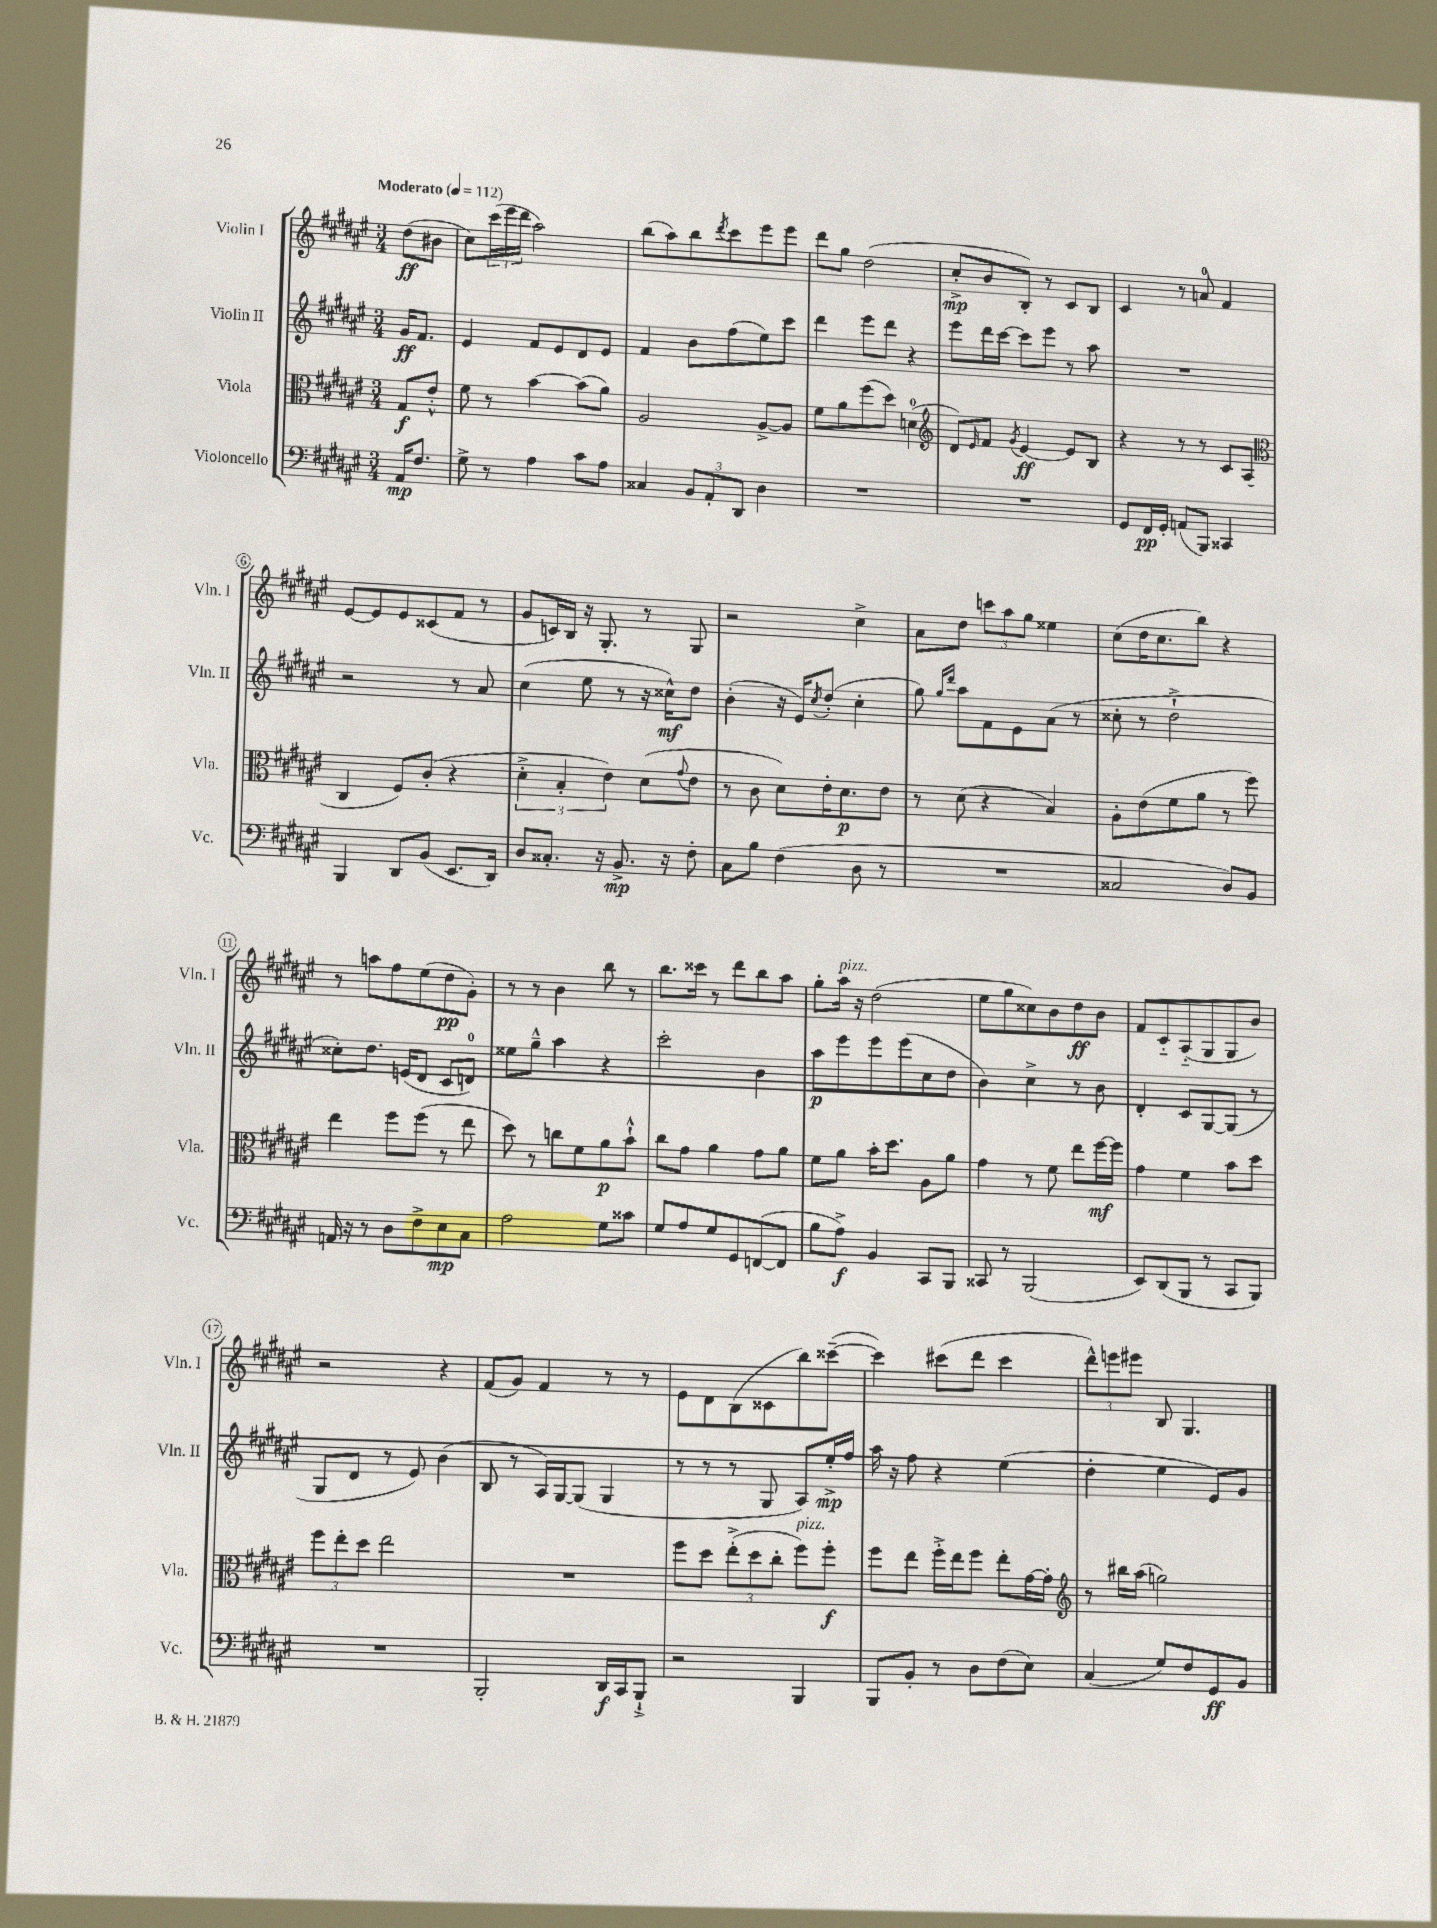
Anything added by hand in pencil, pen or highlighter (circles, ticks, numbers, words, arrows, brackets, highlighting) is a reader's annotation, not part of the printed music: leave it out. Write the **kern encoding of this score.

**kern	**kern	**kern	**kern
*staff4	*staff3	*staff2	*staff1
*clefF4	*clefC3	*clefG2	*clefG2
*k[f#c#g#d#a#e#]	*k[f#c#g#d#a#e#]	*k[f#c#g#d#a#e#]	*k[f#c#g#d#a#e#]
*M3/4	*M3/4	*M3/4	*M3/4
*MM112	*MM112	*MM112	*MM112
16AA#	8G#	16g#	(8dd#
8.F#	.	8.f#	.
.	8e#'^^	.	8b#
=	=	=	=
8G#^	8f#	4e#	8cc#)
8r	8r	.	(24ccc#
.	.	.	24eee#
.	.	.	24ddd#
4A#	[4b	8f#	2aa#)
.	.	8e#	.
8c#	(8b]	8d#	.
8A#	8a#)	8e#	.
=	=	=	=
4C##	2A#	4f#	(8bb
.	.	.	8aa#)
12BB	.	8b	8bb
12AA#'	.	.	.
.	.	.	8qddd#
.	.	(8ff#	8ccc#
12DD#	.	.	.
4D#	[8A#^	8ee#)	8eee#
.	8A#]	8ccc#	8eee#
=	=	=	=
2.r	8f#	4ddd#	8ddd#
.	8a#	.	8gg#
.	(8ff#	8eee#	(2dd#
.	8dd#)	8ddd#	.
.	(4d	4r	.
=	=	=	=
*	*clefG2	*	*
2.r	8d#)	8eee#	8cc#'^
.	16qqe#	.	.
.	8f#	16ddd#	8b
.	.	[16ccc#	.
.	8qg#	.	.
.	[4e#	8ccc#]	8B')
.	.	8eee#	8r
.	8e#]	8r	8c#
.	8B	8aa#	8B
=	=	=	=
8GG#	4r	2.r	4c#
16FF#	.	.	.
16GG#'	.	.	.
(8AA	8r	.	8r
8BBB)	8r	.	8a
4CC##	8c#	.	4f#
.	(8A#	.	.
=	=	=	=
*	*clefC3	*	*
4BBB	4C#	2r	[8e#
.	.	.	8e#]
8DD#	8F#)	.	8e#
(8BB	(8c#'	.	(8c##
8.EE#	4r	8r	8f#
.	.	8a#	8r
16DD#)	.	.	.
=	=	=	=
8D#	6d#'^	(4cc#	8g#
8.C##'	.	.	16c)
.	6B'	.	.
.	.	.	16B
.	.	8ee#	16r
16r	.	.	8.G#'
.	6e#)	.	.
8.BB^	.	8r	.
.	(8d#	16r	8r
16r	.	16cc##^^)	.
.	8qqg#	.	.
8F#'	8e#	8dd#	8G#
=	=	=	=
8C#	8r	(4b'	2r
8B	8c#	.	.
(4F#	8d#)	16r	.
.	.	16e#)	.
.	.	8qcc#	.
.	16e#'	(8dd#'	.
.	8.d#	.	.
8D#	.	4cc#'	4cc#^
8r	8e#	.	.
=	=	=	=
2.r	8r	8gg#)	8a#
.	.	16qqgg#	.
.	.	16qqddd#	.
.	(8d#	8aa#	8dd#
.	4r	8f#	12ccc
.	.	.	12aa#
.	.	8e#	.
.	.	.	12gg#
.	4B)	(8a#	4ee##
.	.	8r	.
=	=	=	=
2C##	8A#'	8cc##'	(8cc#
.	(8e#	8r	16dd#
.	.	.	8.cc#
.	8f#	2dd#`^	.
.	8a#	.	8bb)
8D#)	8r	.	4r
8BB	8ff#)	.	.
=	=	=	=
16AA	4ee#	8cc##')	8r
16r	.	.	.
8r	.	8.dd#	8aa
8D#	8ff#	.	8ff#
.	.	(16e	.
8F#^	(8ff#	8d#	(8ee#
8E#	8r	8c#	8dd#
8C#	8ee#	8d)	8g#')
=	=	=	=
2A#	8dd#)	8ee##	8r
.	8r	8gg#~^^	8r
.	8cc	4aa#	4b
.	8f#	.	.
8G#	8a#	4r	8bb
8c##	8b`^^	.	8r
=	=	=	=
8G#	8cc#	2ccc#'	8.bb
8A#	8g#	.	.
.	.	.	16ccc##
8G#	4a#	.	8r
8GG#	.	.	8ddd#
([8FF	8g#	4b	8bb
8FF]	8a#	.	8aa#
=	=	=	=
8B	8f#	8aa#	8gg#'
8A#^)	8a#	8eee#	16aa#
.	.	.	16r
4BB	16b'	8eee#	(2dd#
.	8.dd#	.	.
.	.	(8eee#	.
8CC#	8A#	8cc#	.
8BBB	8a#	8dd#	.
=	=	=	=
8CC##	4g#	4b)	8ee#
8r	.	.	8gg#
(2BBB	8r	4cc#^	8cc##)
.	8f#	.	8b
.	8ee#	8r	8dd#
.	[16ff#	8b	8b
.	16ff#]	.	.
=	=	=	=
8EE#)	4g#	4d#'	8f#
(8DD#	.	.	8c#'~
8BBB	4f#	8c#	(8A#'~
8r	.	[8G#	8G#
8CC#	8b	(8G#]	8G#
8BBB)	8dd#	8r	8b)
=	=	=	=
2.r	12ff#	8G#	2r
.	12ee#'	.	.
.	.	8d#	.
.	12dd#	.	.
.	2ee#	8r	.
.	.	8e#)	.
.	.	(4b	4r
=	=	=	=
2BBB'	2.r	8B	(8f#
.	.	8r	8g#)
.	.	16A#)	4f#
.	.	[16G#	.
.	.	(8G#]	.
16DD#	.	4G#	8r
16CC#	.	.	.
8BBB`^	.	.	8r
=	=	=	=
2r	8ff#	8r	8e#
.	8dd#	8r	8d#
.	(12ee#'^	8r	(8B
.	12dd#	.	.
.	.	8G#	8c##
.	12cc#'	.	.
4BBB	8ff#)	8A#)	8bb)
.	8ff#'	16ee#'^	([8ccc##~
.	.	16ff#	.
=	=	=	=
8BBB	8ff#	16aa#	4ccc##])
.	.	16r	.
8BB'	8ee#	8ff#	.
8r	16ff#'^	4r	(8ccc#
.	16ee#	.	.
8D#	8ff#	.	8ddd#
(8F#	8ee#'	(4ee#	4ccc#
8E#)	[16g#	.	.
.	16g#']	.	.
=	=	=	=
*	*clefG2	*	*
(4C#	8r	4dd#'	12ddd#^^)
.	.	.	12eee
.	16bb#	.	.
.	.	.	12eee#
.	(16aa#	.	.
8G#)	2gg)	4ee#	8B
8F#	.	.	4.G#
8GG#	.	8e#)	.
8BB	.	8g#	.
==	==	==	==
*-	*-	*-	*-
